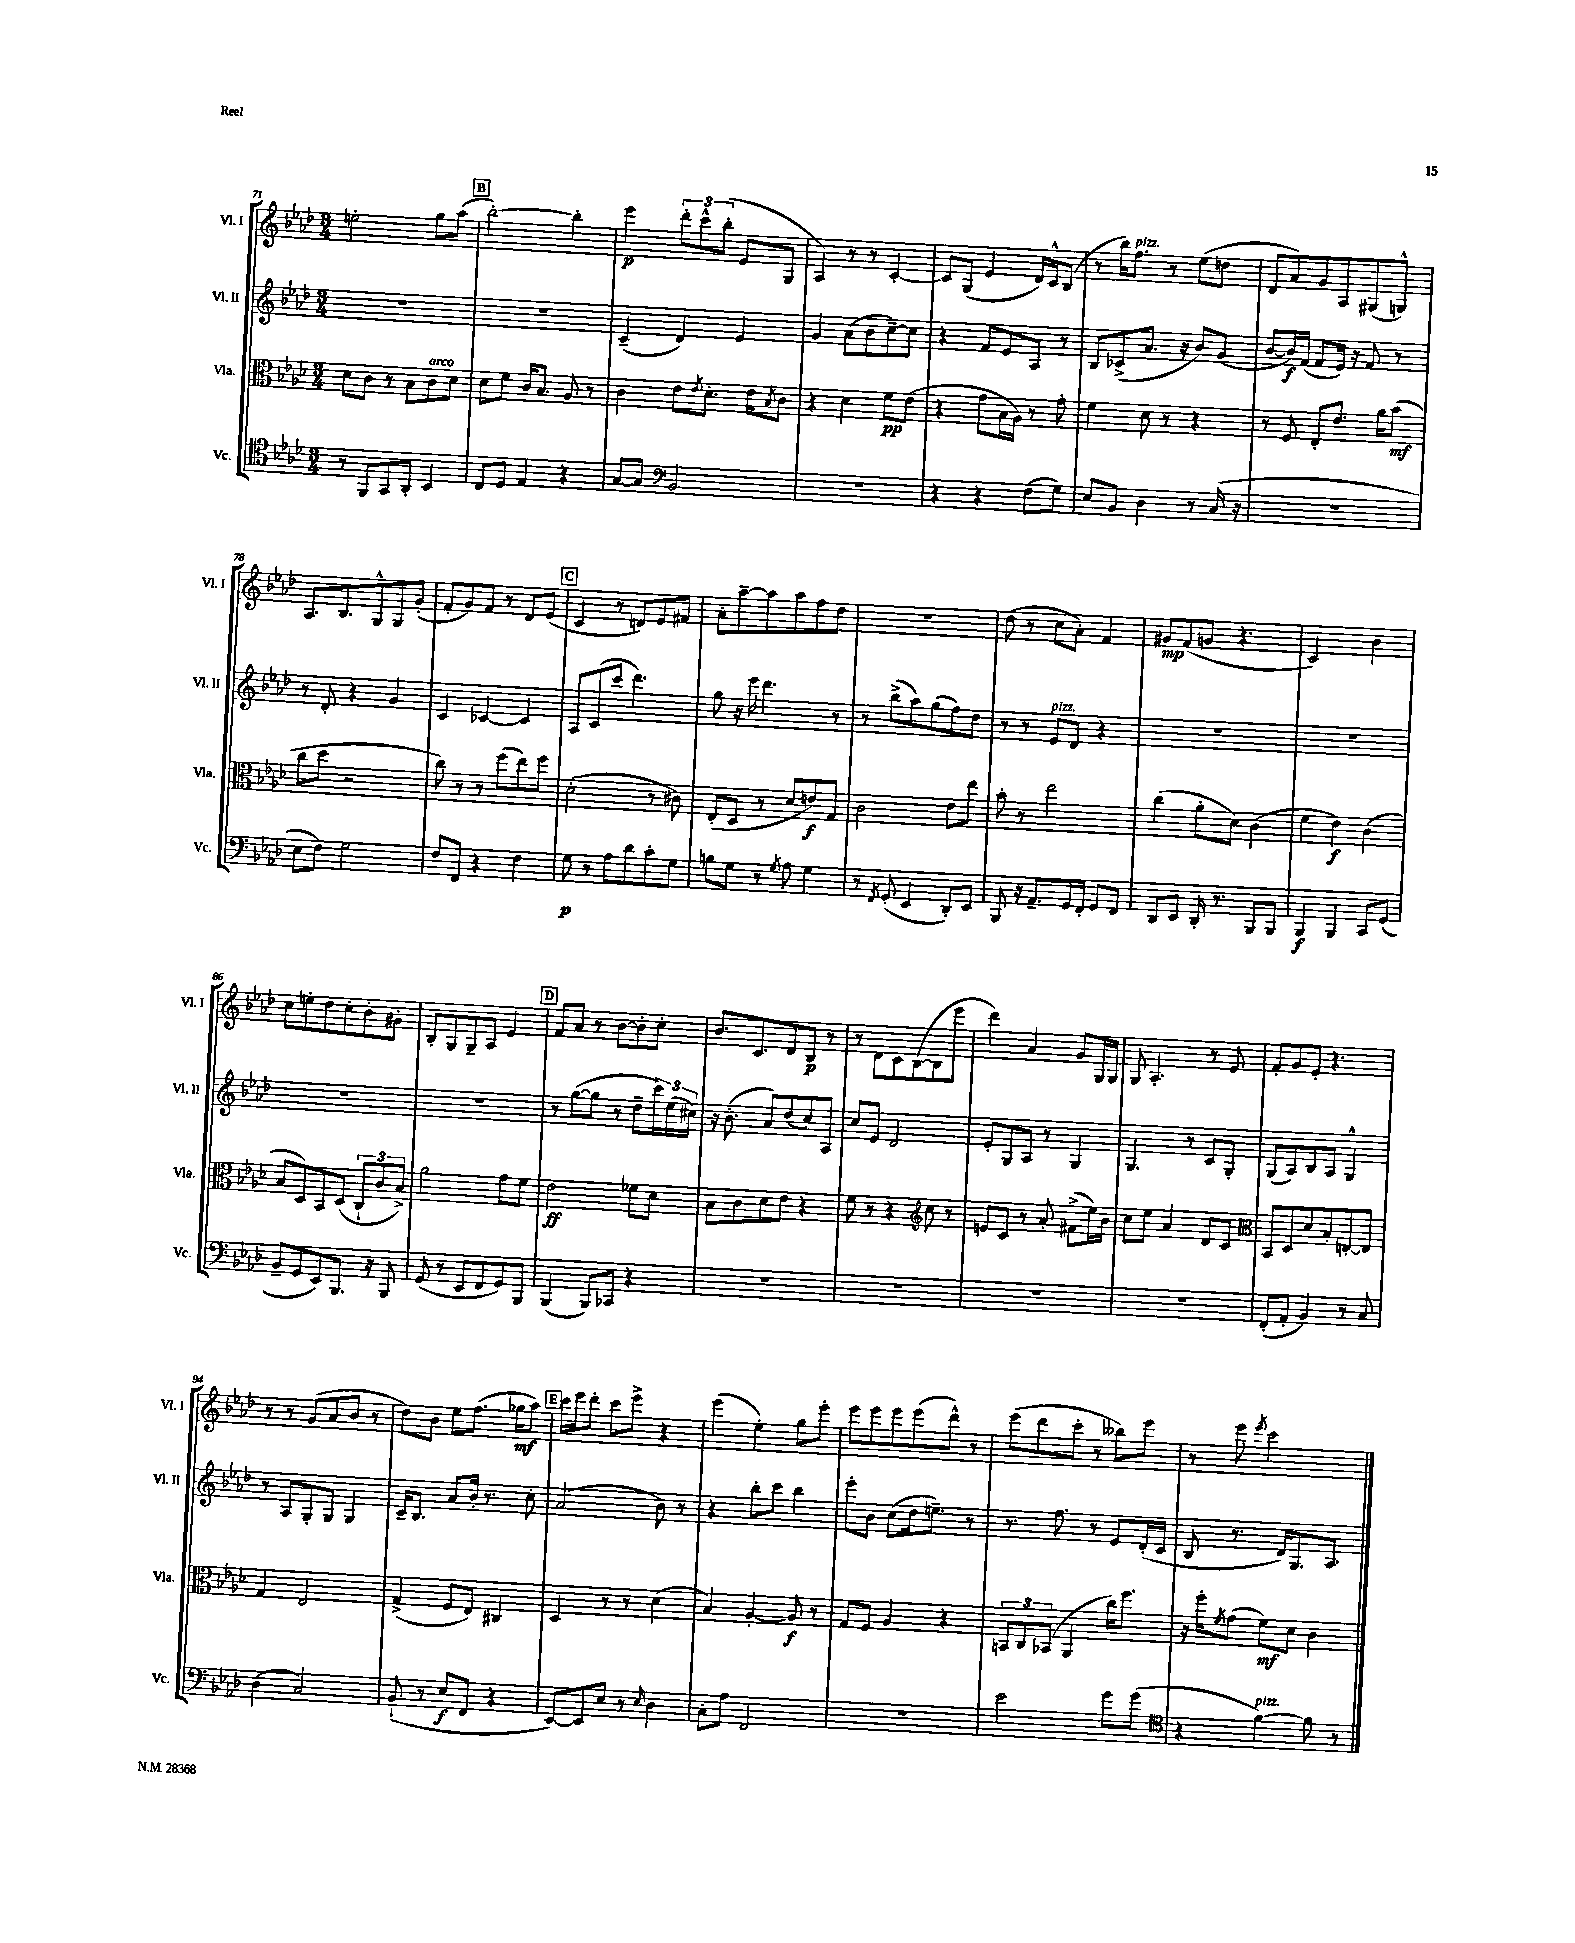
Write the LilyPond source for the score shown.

<<
\new StaffGroup <<
\new Staff = "s0" \with { instrumentName = "Vl. I" shortInstrumentName = "Vl. I" } {
    \clef treble \key aes \major \numericTimeSignature \time 3/4
    e''2-. g''8 aes''8( |
    \mark \markup { \box "B" } bes''2~-.) bes''4-. |
    ees'''4\p \tuplet 3/2 { des'''8-. c'''8-^ bes''8-.( } ees'8 g8 |
    aes4) r8 r8 c'4~-. |
    c'8 g8( ees'4 des'16) c'16-^ bes8( |
    r8 bes''16) f''8.^\markup { \italic "pizz." } r8 ees''8( d''8 |
    des'8 aes'8) g'8 aes8 gis8( g8-^) |
    aes8. bes8. g8-^ g8 g'8-.( |
    f'8-. g'8) f'8 r8 des'8 ees'8( |
    \mark \markup { \box "C" } c'4 r8 d'8) ees'8 fis'8 |
    aes'8-. aes''8~-- aes''8 aes''8 f''8 des''8 |
    R2. |
    des''8( r8 c''8 aes'8-.) f'4 |
    gis'8\mp f'8( g'8 r4. |
    c'2) bes'4 |
    c''8 e''8-. des''8 c''8-. bes'8-. gis'8-. |
    bes8-. g8 g8-- aes8 ees'4 |
    \mark \markup { \box "D" } f'8 aes'8 r8 bes'8~ bes'8-. c''8-. |
    bes'8. c'8. des'8 bes8\p r8 |
    r8 des'8 c'8 bes8~( bes8 ees'''8 |
    des'''4) aes'4 g'8 g16 g16 |
    g8 aes4.-. r8 ees'8 |
    f'8-. g'8 ees'8-. r4. |
    r8 r8 g'8( aes'8 bes'8 r8 |
    des''8) bes'8 ees''8 f''8.( ges''16\mf aes''8) |
    \mark \markup { \box "E" } c'''16 ees'''16 des'''8-. c'''8 ees'''8-> r4 |
    ees'''4( ees''4-.) g''8 ees'''8-. |
    ees'''8 ees'''8 ees'''8 ees'''8( des'''8-^) r8 |
    ees'''8( des'''8 c'''8-. r8 beses''8) ees'''8 |
    r8 ees'''8 \acciaccatura { ees'''8 } c'''2 \bar "|." |
}
\new Staff = "s1" \with { instrumentName = "Vl. II" shortInstrumentName = "Vl. II" } {
    \clef treble \key aes \major \numericTimeSignature \time 3/4
    R2. |
    \mark \markup { \box "B" } R2. |
    c'4--( des'4) ees'4 |
    g'4 aes'8( bes'8 c''8~--) c''8 |
    r4 f'8 ees'8 aes8 r8 |
    bes8 ces'8->( aes'8. r16 bes'8) g'8( |
    bes'8~ bes'16\f) f'16( f'8 ees'16) r16 f'8 r8 |
    r8 des'8-. r4 g'4 |
    c'4 ces'4~ ces'4 |
    \mark \markup { \box "C" } aes8 c'8( c'''8 des'''4.) |
    g''8 r16 ees'''16 des'''4. r8 |
    r8 bes''8->( aes''8) g''8( f''8) des''8 |
    r8 r8 ees'8^\markup { \italic "pizz." } des'8 r4 |
    R2. |
    R2. |
    R2. |
    R2. |
    \mark \markup { \box "D" } r8 g''8~( g''8 r8 des''8-- \tuplet 3/2 { c'''16) ees''16( cis''16) } |
    r16 bes'8.-.( aes'8) des''8( c''8) aes8 |
    c''8 ees'8 des'2 |
    ees'8-. g8 aes8 r8 g4 |
    g4. r8 c'8 g8-. |
    g8( aes8) bes8 aes8 g4-^ |
    r8 aes8 g8-. g8 g4 |
    c'16-- bes8. aes'8 bes'16-. r8. c''8-. |
    \mark \markup { \box "E" } aes'2( bes'8) r8 |
    r4 bes''8-. c'''8 bes''4 |
    ees'''8-. bes'8 c''8( des''16 e''8.--) r8 |
    r8. f''8. r8 ees'8 des'16-.( c'16 |
    bes8 r8. des'16) g8. aes8. \bar "|." |
}
\new Staff = "s2" \with { instrumentName = "Vla." shortInstrumentName = "Vla." } {
    \clef alto \key aes \major \numericTimeSignature \time 3/4
    des'8 c'8 r8 bes8 c'8^\markup { \italic "arco" } des'8 |
    \mark \markup { \box "B" } des'8 f'8 c'16 bes8. aes8 r8 |
    c'4 ees'8 \acciaccatura { ees'8 } des'8.-. ees'16 \acciaccatura { bes8 } c'8 |
    r4 des'4 f'8\pp ees'8( |
    r4 g'8 bes16 aes16) r8 g'8-. |
    f'4 des'8 r8 r4 |
    r8 f8 ees8-. ees'8. aes'16 bes'8\mf( |
    c''8 des''8 r2 |
    c''8) r8 r8 f''8( ees''8) f''8 |
    \mark \markup { \box "C" } des'2-.( r8 cis'8) |
    ees8-.( des8 r8 des'8 e'8\f) g8 |
    c'2 ees'8 ees''8 |
    bes'8-. r8 ees''2 |
    c''4( aes'8-. des'8) c'4( |
    f'4 ees'4\f) c'4( |
    bes8 des8) bes,8 des8( \tuplet 3/2 { c8-! c'8 bes8->) } |
    aes'2 g'8 f'8 |
    \mark \markup { \box "D" } ees'2\ff fes'8 des'8 |
    bes8 c'8 des'8 ees'8 r4 |
    f'8 r8 r4 \clef treble c''8 r8 |
    e'8 c'8 r8 aes'8-. fis'8->( ees''16) bes'16 |
    c''8 ees''8 aes'4 des'8 c'8 |
    \clef alto bes,8 des8 des'8 bes8-. e8~-. e8 |
    g4 ees2 |
    g4->( f8 ees8) cis4 |
    \mark \markup { \box "E" } des4 r8 r8 des'4( |
    bes4) aes4~-. aes8\f r8 |
    g8 f8 aes4 r4 |
    \tuplet 3/2 { b,8 c8 bes,8( } aes,4 c''16) f''8. |
    r16 f''16-. \acciaccatura { f'8 } g'8( f'8\mf) des'8 c'4 \bar "|." |
}
\new Staff = "s3" \with { instrumentName = "Vc." shortInstrumentName = "Vc." } {
    \clef tenor \key aes \major \numericTimeSignature \time 3/4
    r8 f,8 g,8 aes,8-. bes,4 |
    \mark \markup { \box "B" } c8 des8 ees4 r4 |
    g8~ g8 \clef bass bes,2 |
    R2. |
    r4 r4 f8( g8) |
    ees8 bes,8 des4 r8 c16( r16 |
    R2. |
    ees8 f8) g2 |
    f8 f,8 r4 f4 |
    \mark \markup { \box "C" } g8\p r8 aes8 des'8 c'8-. g8 |
    b8 g8 r8 \acciaccatura { g8 } aes8 g4 |
    r8 \acciaccatura { f,8 } g,8-.( ees,4 des,8-.) ees,8 |
    bes,,8 r16 aes,8.-- g,16 f,16-. g,8 f,8 |
    des,8 ees,8 des,16-. r8. bes,,8 bes,,8 |
    bes,,4\f bes,,4 c,8 g,8( |
    bes,8-- g,8 ees,8) bes,,8. r16 bes,,8 |
    g,8( r8 ees,8 f,8 g,8) bes,,8 |
    \mark \markup { \box "D" } bes,,4( bes,,8) ces,8 r4 |
    R2. |
    R2. |
    R2. |
    R2. |
    f,8-.( aes,8-. bes,4) r8 c8 |
    des4( c2) |
    bes,8-!( r8 ees8\f f,8 r4 |
    \mark \markup { \box "E" } ees,8~) ees,8 ees8 r8 \grace { ees16 } des4 |
    c8-. aes8 f,2 |
    R2. |
    ees'2 g'8 g'8( |
    \clef tenor r4 f'4~^\markup { \italic "pizz." }) f'8 r8 \bar "|." |
}
>>
>>
\layout { \context { \Score currentBarNumber = #71 } }
